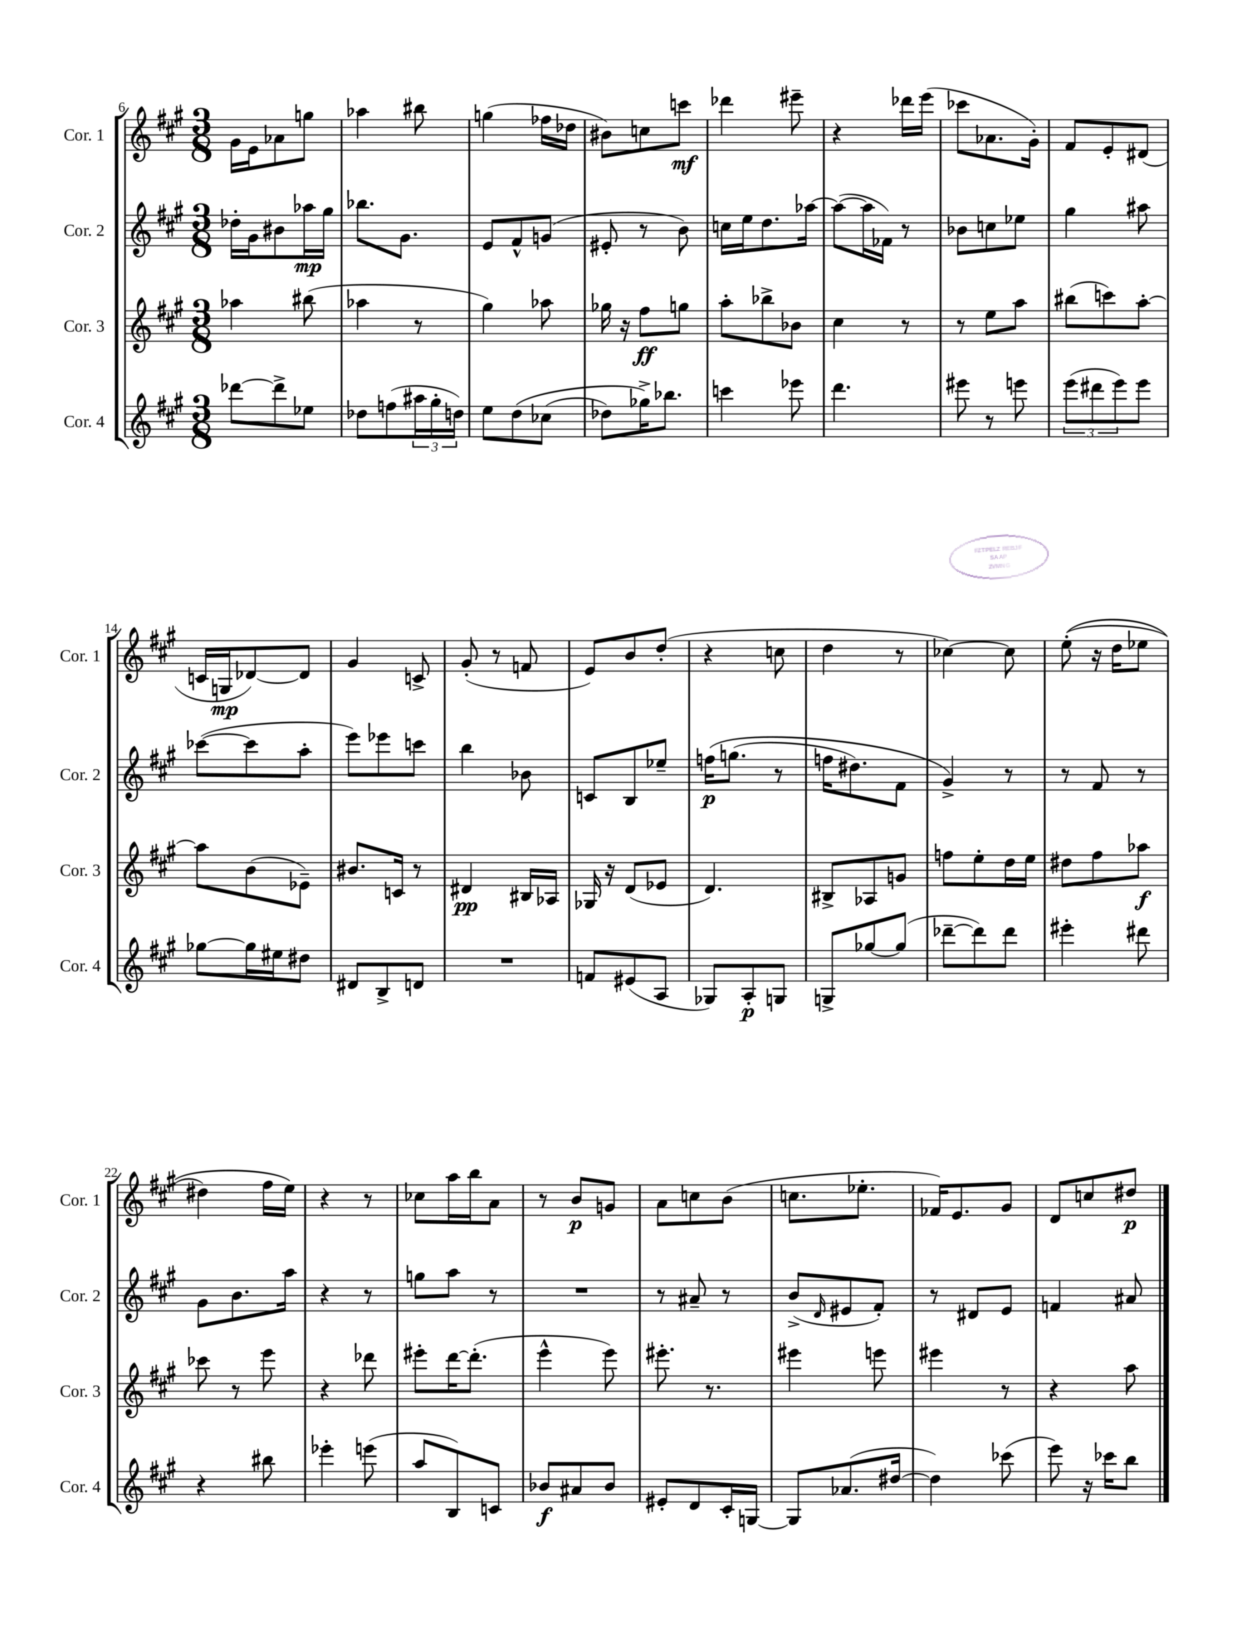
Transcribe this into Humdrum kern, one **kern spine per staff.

**kern	**kern	**kern	**kern
*staff4	*staff3	*staff2	*staff1
*clefG2	*clefG2	*clefG2	*clefG2
*k[f#c#g#]	*k[f#c#g#]	*k[f#c#g#]	*k[f#c#g#]
*M3/8	*M3/8	*M3/8	*M3/8
[8ddd-\L	4aa-\	16dd-'\LL	16g#\LL
.	.	16g#\J	16e\J
8ddd-^\]	.	8b#\	8a-\
8ee-\J	(8bb#\	16aa-\L	8gg\J
.	.	16gg#\JJ	.
=	=	=	=
8dd-\L	4aa-\	8.bb-\L	4aa-\
(8ff\	.	.	.
.	.	8.g#\J	.
24aa#\L	8r	.	8bb#\
24gg#'\	.	.	.
24dd\JJ)	.	.	.
=	=	=	=
8ee\L	4gg#\)	8e/L	(4gg\
&(8dd\	.	8f#^^/	.
(8cc-\J	8aa-\	(8g/J	16ff-\LL
.	.	.	16dd-\JJ
=	=	=	=
8dd-\L)	16gg-\	8e#'/	8b#\L)
.	16r	.	.
16gg-^\K&)	8ff#\L	8r	8cc\
8.bb-\J	.	.	.
.	8gg\J	8b\)	8ccc\J
=	=	=	=
4ccc\	8aa'\L	16cc\LL	4ddd-\
.	.	16ee\J	.
.	8bb-^\	8.dd\	.
8eee-\	8b-\J	.	8eee#~\
.	.	[16aa-\Jk	.
=	=	=	=
4.ddd\	4cc#\	(8aa-\_L	4r
.	.	16aa-\]L	.
.	.	16f-\JJ)	.
.	8r	8r	16ddd-\LL
.	.	.	(16eee\JJ
=	=	=	=
8eee#\	8r	8b-\L	8ccc-\L
8r	8ee\L	8cc\	8.a-\
8eee\	8aa\J	8ee-\J	.
.	.	.	16g#'\Jk)
=	=	=	=
(12eee\L	(8bb#\L	4gg#\	8f#/L
12ddd#\	.	.	.
.	8ccc\)	.	8e'/
12eee\)	.	.	.
8eee\J	[8aa'\J	8aa#\	(8d#/J
=	=	=	=
[8gg-\L	8aa\]L	([8ccc-\L	16c/LL
.	.	.	16G/J
16gg-\]L	(8b\	8ccc-\]	[8d-/)
16ee#\J	.	.	.
8dd#\J	8e-~\J)	8aa'\J	8d-/]J
=	=	=	=
8d#/L	8.b#/L	8eee\L)	4g#/
8B^/	.	8eee-\	.
.	16c/Jk	.	.
8d/J	8r	8ccc\J	8c^/
=	=	=	=
4.r	4d#/	4bb\	(8g#'/
.	.	.	8r
.	16B#/LL	8b-\	8f/
.	16A-/JJ	.	.
=	=	=	=
8f/L	16G-/	8c/L	8e/L)
.	16r	.	.
(8e#/	(8d/L	8B/	8b/
8A/J	8e-/J	8ee-~/J	(8dd'/J
=	=	=	=
8G-/L)	4.d/)	&(16ff\LK	4r
.	.	(8.gg\J	.
8A'/	.	.	.
8G/J	.	8r	8cc\
=	=	=	=
8G^/L	8B#^/L	16ff\LK	4dd\
.	.	8.dd#\)	.
[8gg-/	8A-/	.	.
(8gg-/]J	8g/J	8f#\J	8r
=	=	=	=
[8ddd-~\L	8ff\L	4g#^/&)	[4cc-\)
8ddd-\])	8ee'\	.	.
8ddd-\J	16dd\L	8r	8cc-\]
.	16ee\JJ	.	.
=	=	=	=
4eee#'\	8dd#\L	8r	&((8ee'\
.	8ff#\	8f#/	16r
.	.	.	16dd\LK
8ddd#\	8aa-\J	8r	8ee-\J
=	=	=	=
4r	8ccc-\	8g#\L	4dd#\)
.	8r	8.b\	.
8bb#\	8eee\	.	16ff#\LL
.	.	16aa\Jk	16ee\JJ&)
=	=	=	=
4eee-'\	4r	4r	4r
(8eee\	8ddd-\	8r	8r
=	=	=	=
8aa/L	8eee#'\L	8gg\L	8cc-\L
8B/)	[16ddd\K	8aa\J	16aa\L
.	(8.ddd'\]J	.	16bb\J
8c/J	.	8r	8a\J
=	=	=	=
8b-/L	4eee^^\	4.r	8r
8a#/	.	.	8b/L
8b-/J	8eee\)	.	8g/J
=	=	=	=
8e#'/L	8.eee#'\	8r	8a\L
8d/	.	8a#~/	8cc\
.	8.r	.	.
16c#'/L	.	8r	(8b\J
[16G/JJ	.	.	.
=	=	=	=
8G/]L	4eee#\	(8b^/L	8.cc\L
.	.	16qqd/	.
(8.a-/	.	8e#/	.
.	.	.	8.ee-'\J
.	8eee\	8f#'/J)	.
[16dd#/Jk	.	.	.
=	=	=	=
4dd#\])	4eee#\	8r	16f-/LK)
.	.	.	8.e/
.	.	8d#/L	.
(8ccc-\	8r	8e/J	8g#/J
=	=	=	=
8eee\)	4r	4f/	8d/L
16r	.	.	8cc/
16ccc-\LK	.	.	.
8bb\J	8aa\	8a#/	8dd#/J
==	==	==	==
*-	*-	*-	*-
